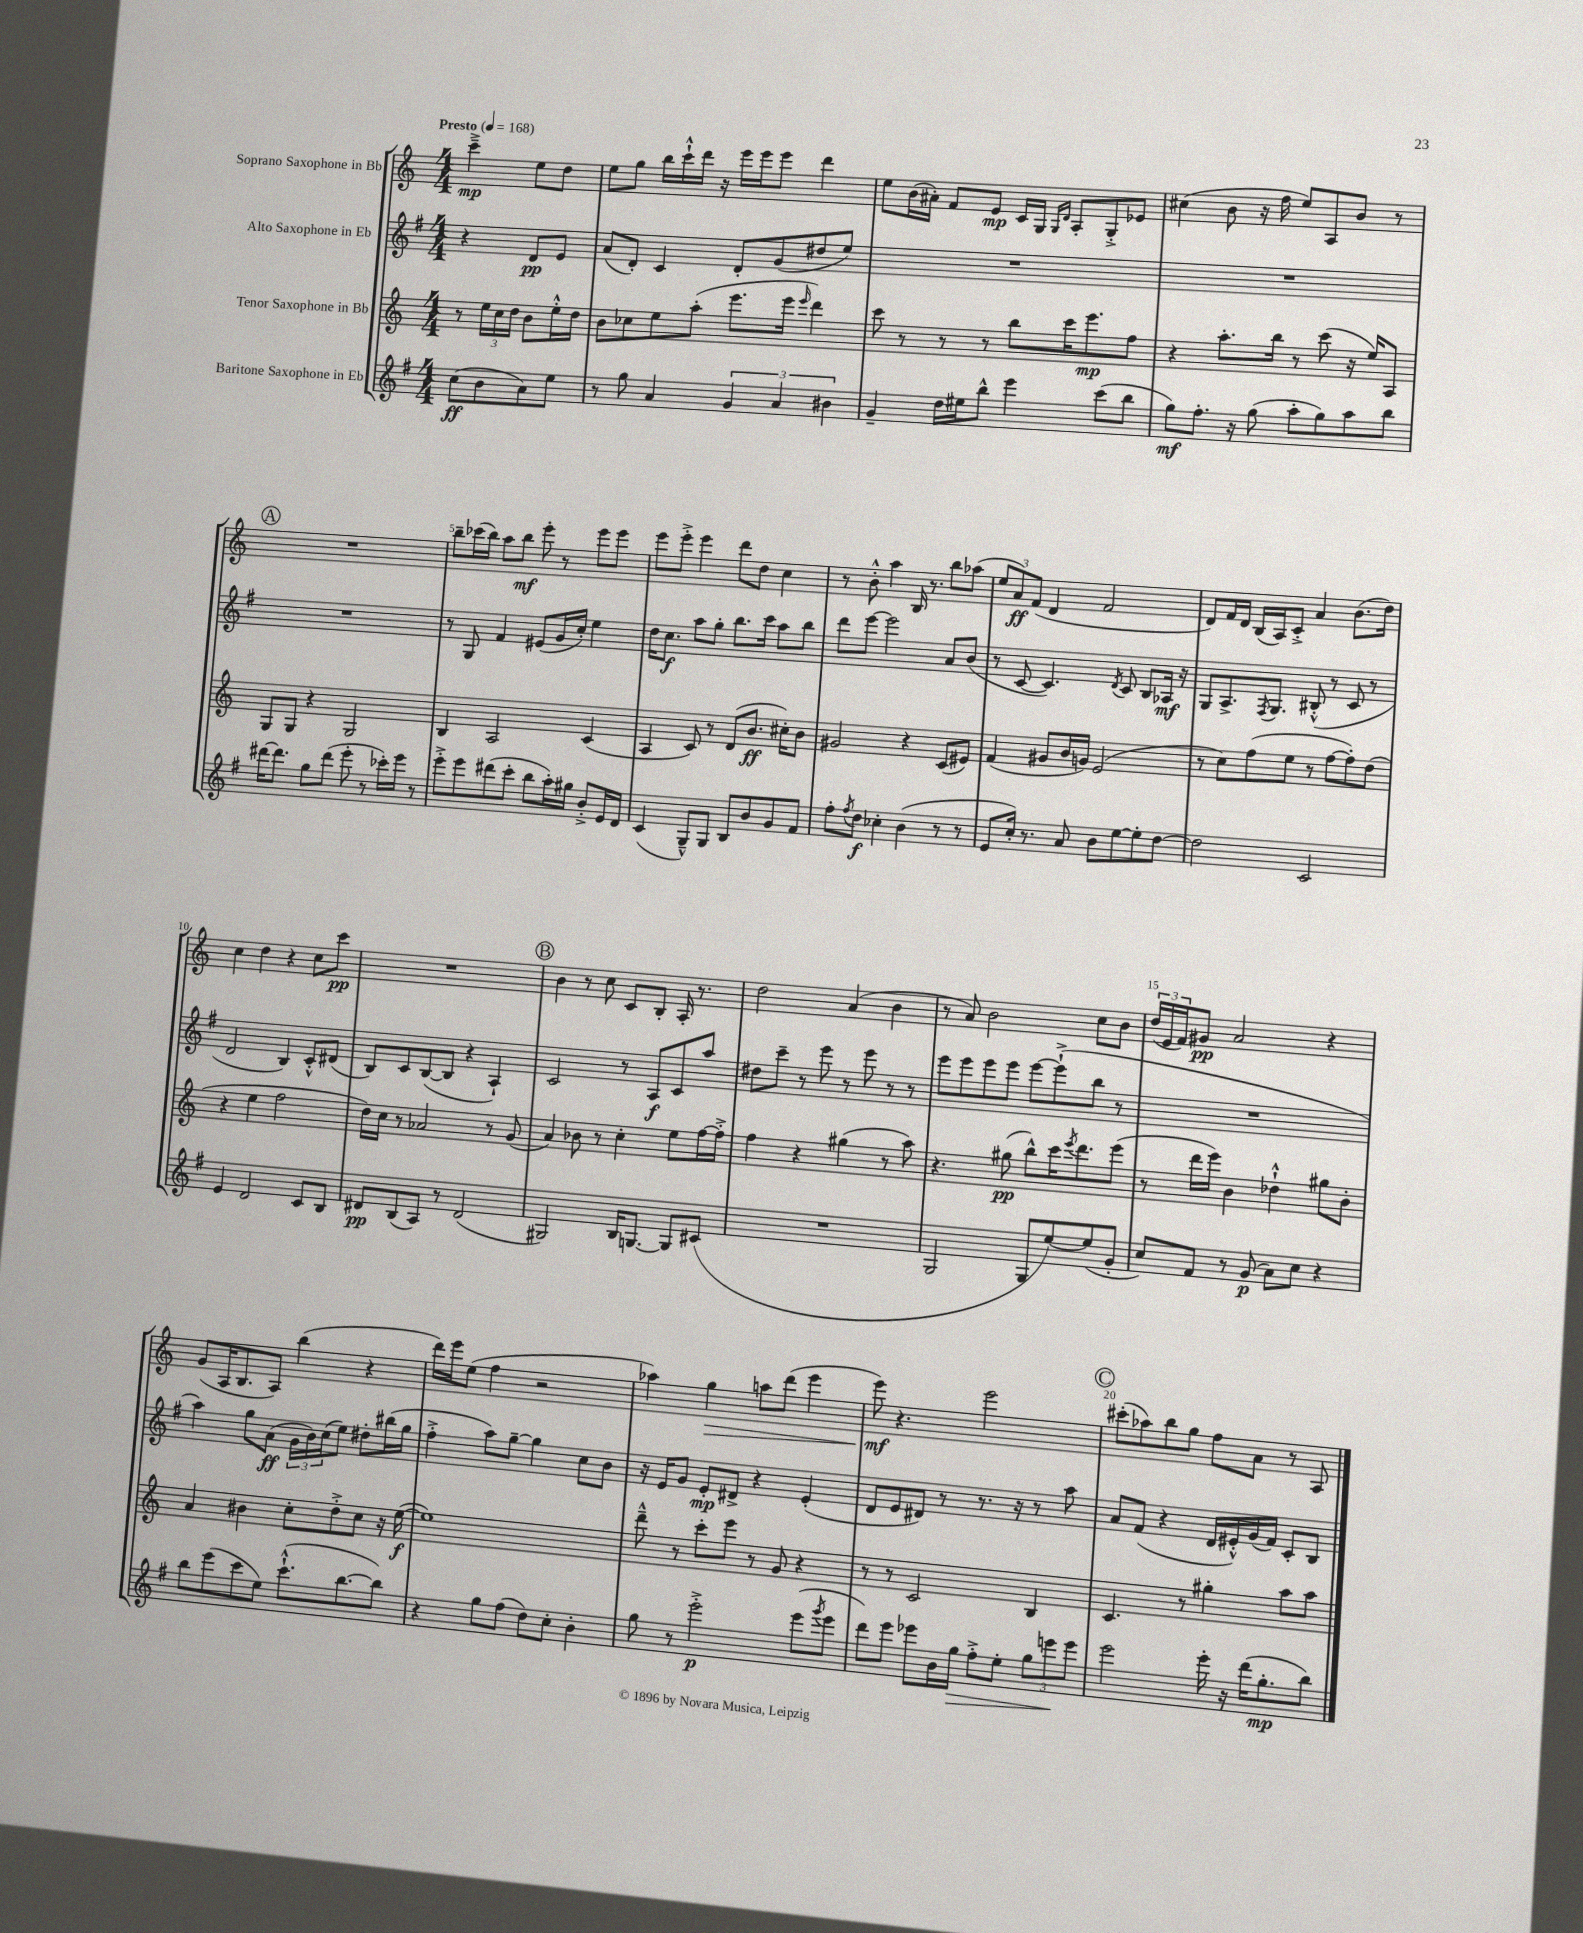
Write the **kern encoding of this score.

**kern	**kern	**kern	**kern
*staff4	*staff3	*staff2	*staff1
*clefG2	*clefG2	*clefG2	*clefG2
*k[f#]	*k[]	*k[f#]	*k[]
*M4/4	*M4/4	*M4/4	*M4/4
*MM168	*MM168	*MM168	*MM168
(8cc	8r	4r	4ccc~^
8b	24ee	.	.
.	24cc	.	.
.	24dd	.	.
8a)	8b	8d	8ee
8ee	16ee'^^	8e	8dd
.	16dd	.	.
=	=	=	=
8r	8b	(8a	8ee
8gg	8cc-	8d')	8gg
4a	8ee	4c	16bb
.	.	.	16ccc`^^
.	(8aa'	.	16ddd
.	.	.	16r
6g	8.eee	8d'	16eee
.	.	.	16eee
.	.	(8g	8eee
6a	.	.	.
.	16eee	.	.
.	16qqeee	.	.
.	4ddd)	8dd#	4ddd
6b#	.	.	.
.	.	8ee)	.
=	=	=	=
4g~	8ccc	1r	8ee
.	8r	.	(16b
.	.	.	16a#')
16dd	8r	.	8f
16ee#	.	.	.
8bb^^	8r	.	8e
4eee	8bb	.	16c
.	.	.	16G
.	.	.	16qqG
.	.	.	16qqd
.	16ccc	.	8A'
.	8.eee	.	.
(8ccc	.	.	8G'^
8bb	8ff	.	8e-
=	=	=	=
8gg)	4r	1r	(4cc#
8.ff#'	.	.	.
.	8.aa'	.	8b
16r	.	.	.
(8gg	.	.	16r
.	16bb	.	16ff
8aa'	8r	.	8ee)
8gg)	(8ccc	.	8A
8aa	16r	.	8b
.	16ee)	.	.
8bb	8A	.	8r
=	=	=	=
[16ddd#	8G	1r	1r
8.ddd#]	.	.	.
.	8G	.	.
8gg	4r	.	.
(8ddd#	.	.	.
8eee'	2G	.	.
8r	.	.	.
16ccc-')	.	.	.
16eee	.	.	.
8r	.	.	.
=	=	=	=
8eee'^	4B	8r	8bb~
8eee	.	8G	(16ccc-
.	.	.	16bb)
(8ddd#	2A	4f#	8aa
8ccc'	.	.	8bb
8bb	.	(8e#	8eee'
16aa')	.	16g	8r
16gg#	.	16cc')	.
8b'^	(4c	4ee	8eee
16e	.	.	8eee
16d	.	.	.
=	=	=	=
(4c	4A	16dd	8eee
.	.	8.cc	.
.	.	.	8eee'^
8G~^^)	8c)	8aa	4eee
8G	8r	8gg'	.
8B	(8d	8.bb	8ddd
8b	8.b	.	8dd
.	.	16ccc	.
8g	.	8aa	4cc
.	16cc#')	.	.
8f#	8b	8bb	.
=	=	=	=
8ff#'	2g#	8ddd	8r
8qff#	.	.	.
8dd	.	[8eee	8b'^^
4cc-'	.	2eee]	4aa
(4b	4r	.	16B
.	.	.	8.r
8r	(8c	8a	8bb
8r	8e#)	(8b	(8aa-
=	=	=	=
8e	(4f	8r	12ee
.	.	.	12a)
16cc')	.	[8c	.
.	.	.	(12f
8.r	.	.	.
.	8g#	4.c])	4d
8a	16b	.	.
.	16g)	.	.
8b	(2e	.	2f
.	.	8qd	.
[8ee	.	8c	.
8ee']	.	8B	.
[8dd	.	16A-	.
.	.	16r	.
=	=	=	=
2dd]	8r	8G	8d)
.	8cc)	8.A^	16f
.	.	.	16d
.	(8ff	.	(16B
.	.	8qF#	.
.	.	8.G	16A)
.	8ee	.	8c'^
2c	8r	(8B#'^^	4a
.	[8ff	8r	.
.	8ff'])	8c	(8.b
.	(8dd	8r	.
.	.	.	16dd)
=	=	=	=
4e	4r	2d	4cc
2d	4ee	.	4dd
.	2ff	4B)	4r
8c	.	8c'^^	8cc
8B	.	(8d#	8ccc
=	=	=	=
8d#	16dd)	8B)	1r
.	16cc	.	.
(8B	8r	8c	.
8A)	2a-	([8B	.
8r	.	8B]	.
(2d#	.	4r	.
.	8r	4A`)	.
.	(8g	.	.
=	=	=	=
2G#)	4a)	2c	4b
.	8b-	.	8r
.	8r	.	8cc
16B	4cc'	8r	8c
[8.G	.	.	.
.	.	8A	8B'
8G]	8ee	8c	16A'
.	.	.	8.r
(8c#	[16ff	8aa	.
.	16ff'^]	.	.
=	=	=	=
1r	4ff	8dd#	2dd
.	.	8ccc~	.
.	4r	8r	.
.	.	8eee	.
.	(4gg#	8r	(4a
.	.	8eee	.
.	8r	8r	4b
.	8aa)	8r	.
=	=	=	=
2G	4.r	8eee	8r
.	.	8eee	8a)
.	.	8eee	2b
.	(8gg#	8eee	.
8G	8bb^^)	[8eee	.
[8ee)	16ccc	(8eee`^]	.
.	8qeee	.	.
.	8.ddd	.	.
(8ee]	.	8bb	8cc
8g'	(8eee	8r	8b
=	=	=	=
8cc)	8r	1r	(24dd
.	.	.	24e
.	.	.	24f)
8f#	16ddd	.	8g#
.	16eee)	.	.
8r	4b	.	2a
(8g	.	.	.
8a)	4dd-`^^	.	.
8cc	.	.	.
4r	8gg#	.	4r
.	8b'	.	.
=	=	=	=
8bb	4a	4aa)	(8g
(8eee	.	.	16A
.	.	.	8.B
8ccc	4b#	8gg	.
8ee)	.	(8a	8A)
(8.ccc`^^	8cc'	24g	(4bb
.	.	24b)	.
.	.	(24cc	.
.	8dd'^	8ee)	.
[8.bb	.	.	.
.	8cc	8dd#'	4r
8bb])	16r	(16bb#	.
.	([16ee	16gg	.
=	=	=	=
4r	1ee])	4ff#'^	16ddd)
.	.	.	16eee
.	.	.	(8ee
8gg	.	8aa)	4ff
(8ff#	.	[8gg~	.
8dd)	.	4gg]	2r
8cc'	.	.	.
4b'	.	8cc	.
.	.	8b	.
=	=	=	=
8gg	8ddd~^^	16r	4aa-)
.	.	16e	.
8r	8r	8g	.
2eee'^	8ccc'	8e'	4gg
.	8eee	8d#^	.
.	8r	4r	8aa
.	8g	.	(8ddd
(8eee	4r	(4e'	4eee
8qggg	.	.	.
8eee	.	.	.
=	=	=	=
8ddd)	8r	8d	8eee)
8eee	8r	8e	4.r
8eee-	2c	8d#)	.
16b	.	8r	.
16gg	.	.	.
8ff#'^	.	8.r	2eee
8ee'	.	.	.
.	.	16r	.
12gg	4B	8r	.
12eee	.	.	.
.	.	8aa	.
12eee	.	.	.
=	=	=	=
2eee	4.c	8a	(8ccc#'
.	.	(8f#	8aa-)
.	.	4r	8bb
.	8r	.	8gg
16eee'	4gg#'	16d	8ff
16r	.	16e#'^^)	.
(16ddd	.	(16g	8a
8.gg'	.	16f#)	.
.	8aa	8c'	8r
8bb)	8aa	8B	8A
==	==	==	==
*-	*-	*-	*-
